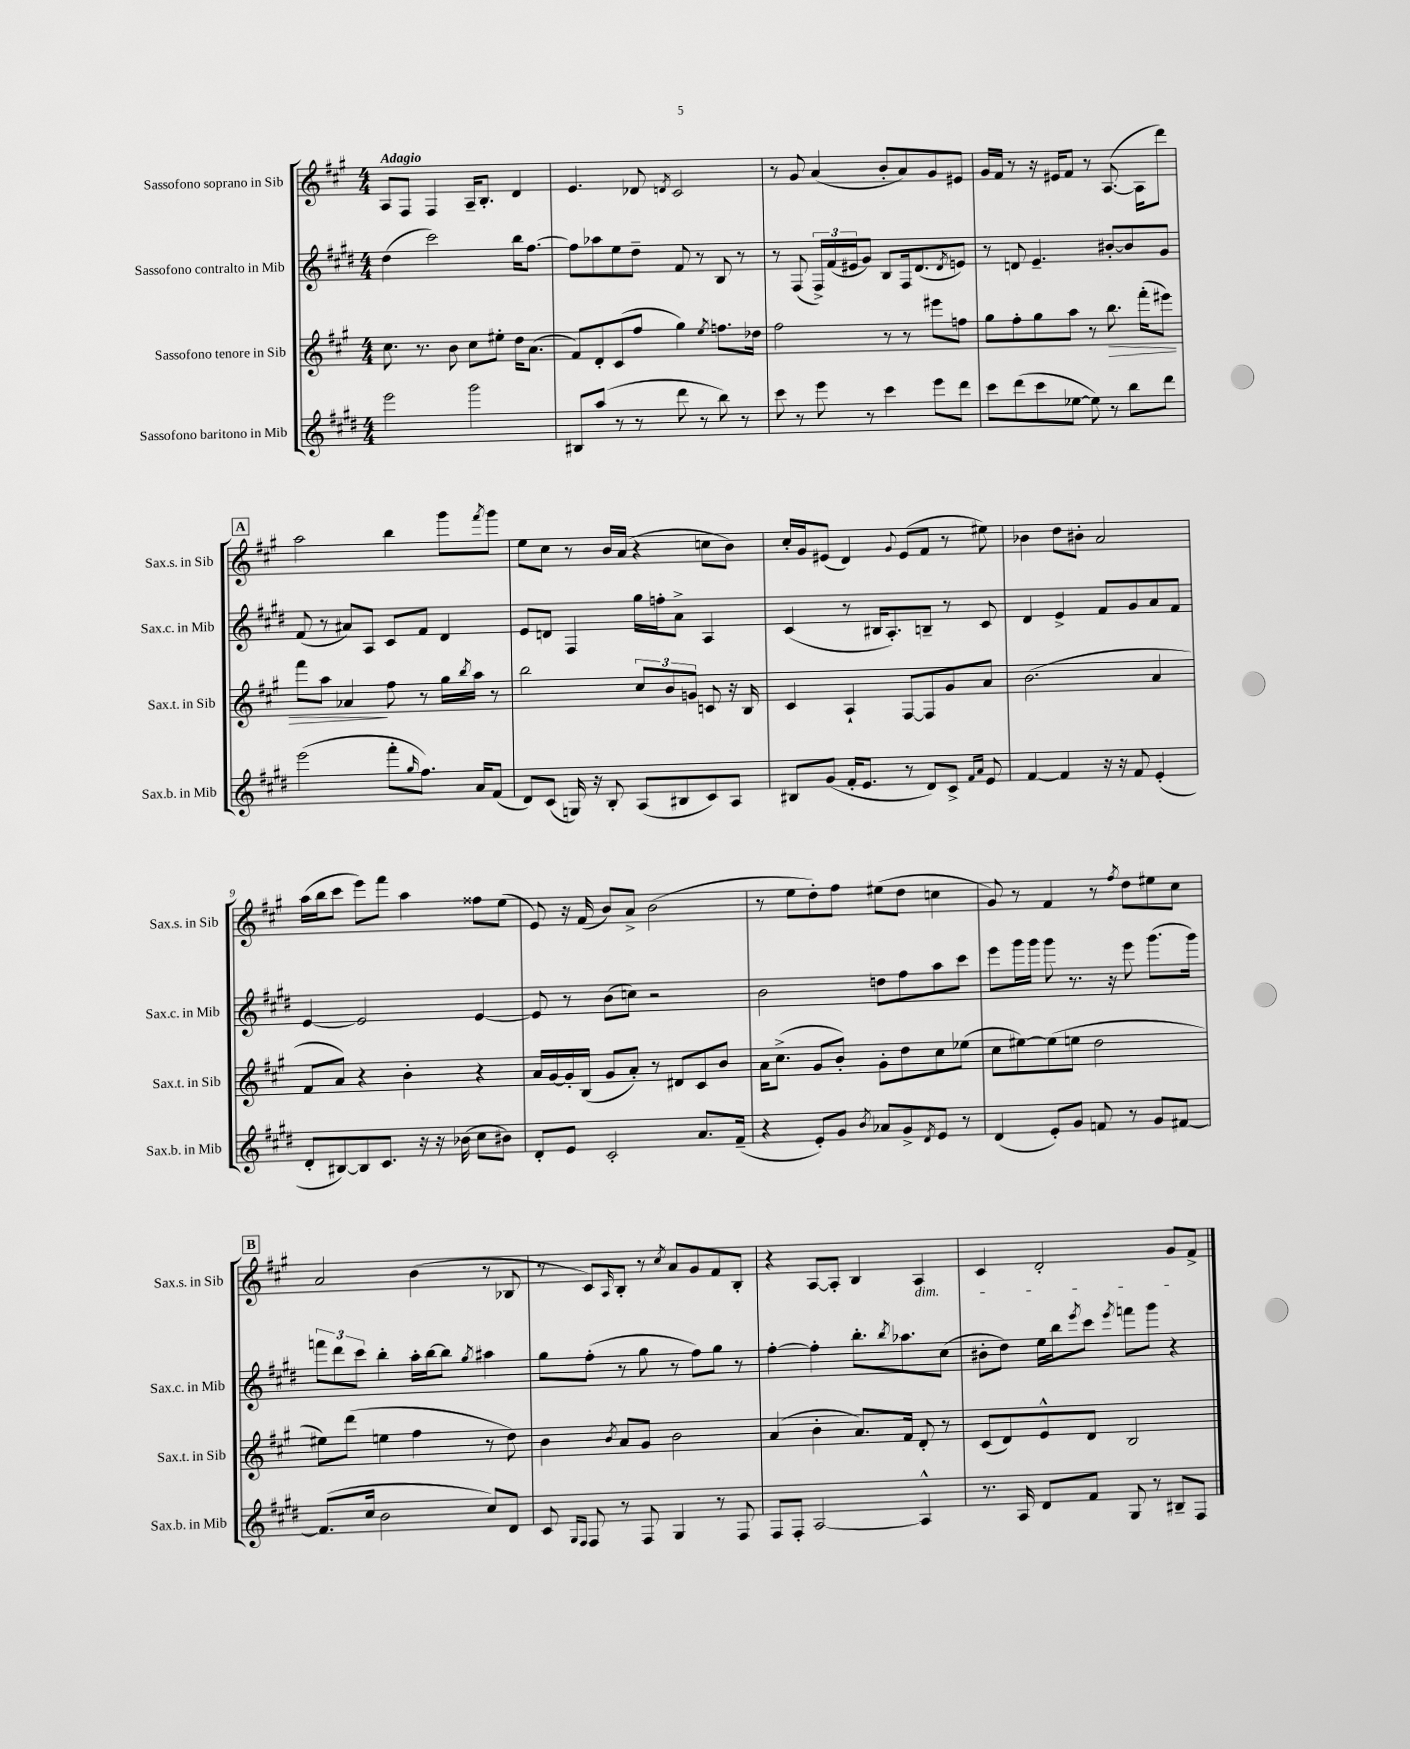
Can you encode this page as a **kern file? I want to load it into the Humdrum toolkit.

**kern	**kern	**kern	**kern
*staff4	*staff3	*staff2	*staff1
*clefG2	*clefG2	*clefG2	*clefG2
*k[f#c#g#d#]	*k[f#c#g#]	*k[f#c#g#d#]	*k[f#c#g#]
*M4/4	*M4/4	*M4/4	*M4/4
2eee	8.cc#	(4dd#	8A
.	.	.	8F#
.	8.r	.	.
.	.	2ccc#)	4F#
.	8b	.	.
2ggg#	8cc#	.	16A~
.	.	.	8.B'
.	8ee#'	.	.
.	16dd	16bb	4d
.	(8.a	[8.ff#	.
=	=	=	=
8B#	8f#)	8ff#]	4.e
(8aa	8d'	8aa-	.
8r	(8c#	8ee	.
8r	8ff#	8dd#~	8d-
.	.	.	8qd
8ddd#	4gg#)	8f#	2c#
8r	.	8r	.
.	8qee	.	.
8bb)	8.ff	8B	.
8r	.	8r	.
.	16dd-	.	.
=	=	=	=
8ccc#	2ff#	8r	8r
8r	.	(8F#	8g#
8eee	.	24F#^)	(4a
.	.	(24f#	.
.	.	24e#	.
8r	.	8g#)	.
4ccc#	8r	8B	8b'
.	8r	16F#	8a)
.	.	(8.d#	.
8eee	8eee#	.	8g#
.	.	8qd#	.
8ddd#	8ff	8e)	8e#
=	=	=	=
8ccc#	8gg#	8r	16g#
.	.	.	16f#
(8ddd#	8ff#'	8d	8r
8ccc#	8gg#	4.e~	16r
.	.	.	16e#
[8ee-	8aa	.	8f#
8ee-])	8r	.	8r
8r	8.bb	[8b#'	([8.A
8bb	.	8b#]	.
.	(16fff#'	.	16A]
8ddd#	8eee#)	8g#	8ddd)
=	=	=	=
(2eee	8fff#	(8f#	2aa
.	8aa	8r	.
.	4a-	8a#)	.
.	.	8A	.
8fff#'	8ff#	8c#	4bb
16qqgg#	.	.	.
8.ff#)	8r	8f#	.
.	16gg#	4d#	8ggg#
.	8qbb	.	.
16a	16aa	.	.
.	.	.	8qfff#
(8f#	8r	.	8ggg#
=	=	=	=
8d#)	2bb	8e	8ee
(8c#	.	8d	8cc#
16G)	.	4F#	8r
16r	.	.	.
8B'	.	.	16b
.	.	.	(16a
(8A	12cc#	16gg#	4r
.	.	16ff'	.
.	12b	.	.
8B#	.	8a^	.
.	12g	.	.
8c#)	8c	4A	8cc
8A	16r	.	8b)
.	16B	.	.
=	=	=	=
8B#	4c#	(4c#	16cc#'
.	.	.	16g#
(8g#	.	.	(8e#
16f#'	4A`	8r	4d)
8.e	.	.	.
.	.	16B#	.
.	.	8.A')	.
.	.	.	8qqg#
8r	[8F#	.	(8e#
8d#)	8F#]	8B~	8f#
8c#^	8g#	8r	8r
16qqf#	.	.	.
16qqa	.	.	.
8e	8a	8c#	8ee#)
=	=	=	=
[4f#	(2.b	4d#	4b-
4f#]	.	4e^	8dd
.	.	.	8b#'
16r	.	8f#	2a
16r	.	.	.
8f#	.	8g#	.
(4e'	4a	8a	.
.	.	8f#	.
=	=	=	=
8d#'	8f#	[4e	(16aa
.	.	.	16bb
[8B#)	8a)	.	8ccc#
8B#]	4r	2e]	8eee)
8.c#	.	.	8fff#
.	4b'	.	4aa
16r	.	.	.
16r	.	.	.
(16b-	.	.	.
8cc#	4r	[4e	8ff##
8b#)	.	.	(8ee
=	=	=	=
8d#'	16a	8e]	8e)
.	[16g#	.	.
8e	16g#']	8r	16r
.	(16B	.	(16f#
2c#'	8g#	(8b	8b)
.	8a')	8cc)	8a^
.	8r	2r	(2b
.	8d#	.	.
8.a	8c#	.	.
.	8b	.	.
(16f#~	.	.	.
=	=	=	=
4r	16a	2b	8r
.	(8.cc#^	.	.
.	.	.	8ee
8e')	8g#	.	8dd')
8g#	8b')	.	8ff#
8qb	.	.	.
8a-	8g#'	8dd	(8ee#
8g#^	8dd	8ff#	8dd
8qd#	.	.	.
8e	8cc#	8aa	4cc
8r	(8ee-	8ccc#	.
=	=	=	=
(4d#	8cc#	8eee	8g#)
.	[8ee#)	16ggg#	8r
.	.	16ggg#	.
8e')	(8ee#]	8ggg#	4f#
8g#	8ee	8.r	.
8f	2dd	.	8r
.	.	16r	.
.	.	.	8qff#
8r	.	8eee	8dd
8g#	.	(8.ggg#	8ee#
[8f#	.	.	8cc#
.	.	16ggg#)	.
=	=	=	=
(8.f#]	8ee#)	12fff	2a
.	.	12ddd#	.
.	(8ddd	.	.
.	.	12ccc#	.
16cc#	.	.	.
2b	4ee	4bb'	.
.	4ff#	16aa'	(4b
.	.	[16bb	.
.	.	8bb]	.
.	.	8qgg#	.
8cc#)	8r	4aa#	8r
8d#	8dd)	.	8B-
=	=	=	=
8c#	4b	8gg#	8r
16qqG#	.	.	.
16qqF#	.	.	.
8F#	.	(8ff#'	8c#)
.	8qb	.	16qqA
8r	8a	8r	8B'
8F#	8g#	8gg#	8r
.	.	.	8qcc#
4G#	2b	8r	8a
.	.	8ff#)	8g#
8r	.	8gg#	8f#
8F#	.	8r	8B'
=	=	=	=
8F#	(4a	[4ff#'	4r
8F#'	.	.	.
[2A	4b'	4ff#']	[8A
.	.	.	8A']
.	8.a)	8.bb'	4B
.	.	8qbb	.
.	16f#	8.aa-	.
4A^^]	8d'	.	4A
.	8r	(8cc#	.
=	=	=	=
8.r	(8c#	8b#'	4c#
.	8d)	8dd#)	.
16A	.	.	.
8d#	8e^^	16ee	2d'
.	.	16bb	.
.	.	8qeee	.
8f#	8d	8ccc#	.
.	.	8qeee	.
8G#	2B	8fff	.
8r	.	8ggg#	.
8B#~	.	4r	8g#
8F#	.	.	8f#^
==	==	==	==
*-	*-	*-	*-
